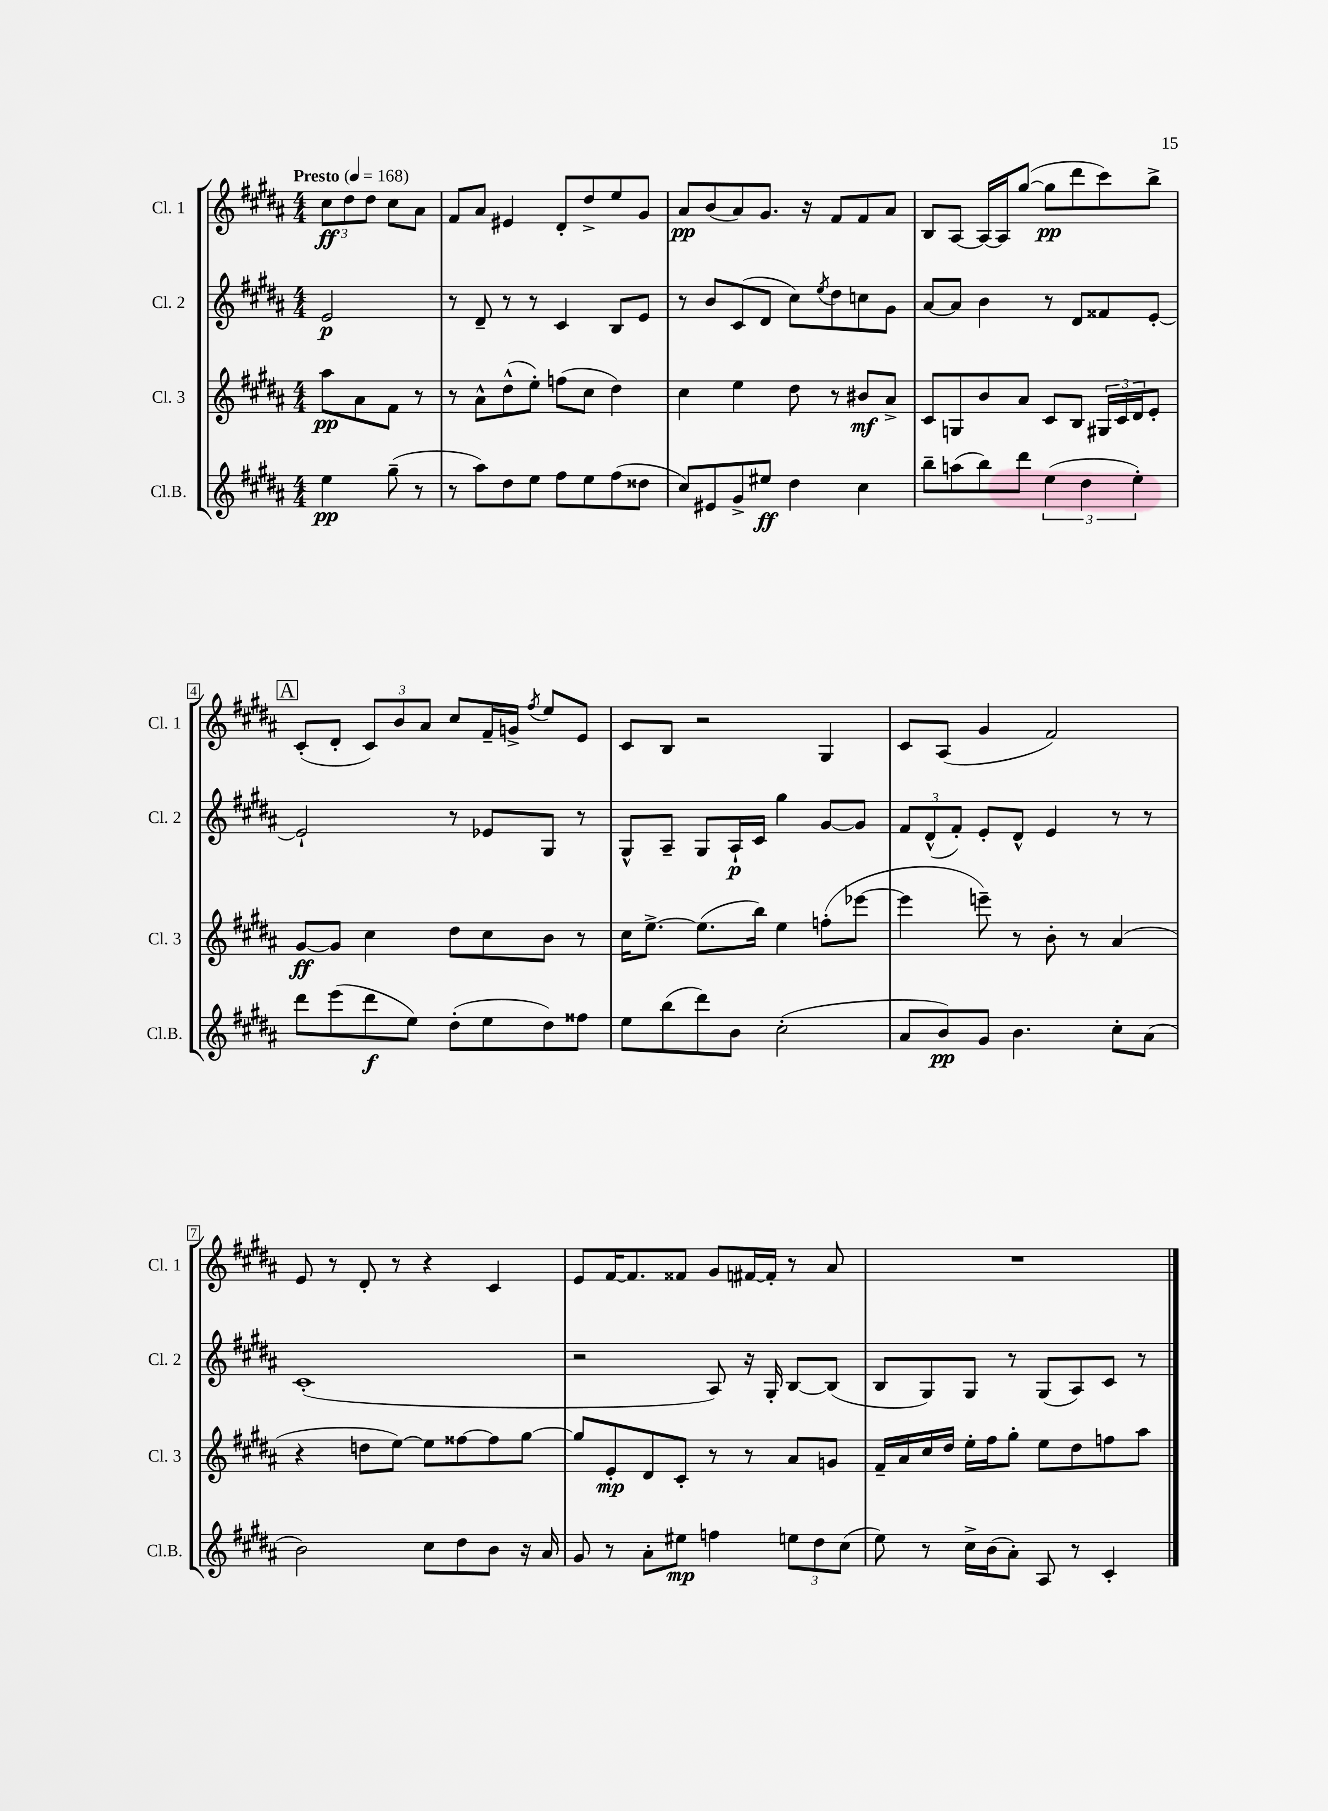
<<
\new StaffGroup <<
\new Staff = "s0" \with { instrumentName = "Cl. 1" shortInstrumentName = "Cl. 1" } {
    \clef treble \key b \major \numericTimeSignature \time 4/4 \partial 2 \tempo "Presto" 4 = 168
    \tuplet 3/2 { cis''8\ff dis''8 dis''8 } cis''8 ais'8 |
    fis'8 ais'8 eis'4 dis'8-. dis''8-> e''8 gis'8 |
    ais'8\pp b'8( ais'8) gis'8. r16 fis'8 fis'8 ais'8 |
    b8 ais8~ ais16~ ais16 gis''8~( gis''8\pp dis'''8 cis'''8) b''8-> |
    \mark \markup { \box "A" } cis'8-.( dis'8-. \tuplet 3/2 { cis'8) b'8 ais'8 } cis''8 fis'16-- g'16-> \acciaccatura { fis''8 } e''8 e'8 |
    cis'8 b8 r2 gis4 |
    cis'8 ais8( gis'4 fis'2) |
    e'8 r8 dis'8-. r8 r4 cis'4 |
    e'8 fis'16~ fis'8. fisis'8 gis'8 fis'16~ fis'16-. r8 ais'8 |
    R1 \bar "|." |
}
\new Staff = "s1" \with { instrumentName = "Cl. 2" shortInstrumentName = "Cl. 2" } {
    \clef treble \key b \major \numericTimeSignature \time 4/4 \partial 2
    e'2\p |
    r8 dis'8-- r8 r8 cis'4 b8 e'8 |
    r8 b'8 cis'8( dis'8 cis''8) \acciaccatura { e''8 } dis''8 c''8 gis'8 |
    ais'8~ ais'8 b'4 r8 dis'8 fisis'8 e'8~-. |
    \mark \markup { \box "A" } e'2-! r8 ees'8 gis8 r8 |
    gis8-^ ais8-- gis8 ais16-!\p cis'16 gis''4 gis'8~ gis'8 |
    \tuplet 3/2 { fis'8 dis'8-^( fis'8-.) } e'8-. dis'8-^ e'4 r8 r8 |
    cis'1-.( |
    r2 ais8) r16 gis16-. b8~ b8( |
    b8 gis8) gis8 r8 gis8( ais8) cis'8 r8 \bar "|." |
}
\new Staff = "s2" \with { instrumentName = "Cl. 3" shortInstrumentName = "Cl. 3" } {
    \clef treble \key b \major \numericTimeSignature \time 4/4 \partial 2
    ais''8\pp ais'8 fis'8 r8 |
    r8 ais'8-^ dis''8-^( e''8-.) f''8( cis''8 dis''4) |
    cis''4 e''4 dis''8 r8 bis'8\mf ais'8-> |
    cis'8 g8 b'8 ais'8 cis'8 b8 \tuplet 3/2 { gis16 cis'16 dis'16 } e'8-. |
    \mark \markup { \box "A" } gis'8~\ff gis'8 cis''4 dis''8 cis''8 b'8 r8 |
    cis''16 e''8.~-> e''8.( b''16) e''4 f''8-.( ees'''8~ |
    ees'''4 e'''8--) r8 b'8-. r8 ais'4( |
    r4 d''8 e''8~) e''8 fisis''8~ fisis''8 gis''8~ |
    gis''8 e'8-.\mp dis'8 cis'8-. r8 r8 ais'8 g'8 |
    fis'16-- ais'16 cis''16 dis''16 e''16-. fis''16 gis''8-. e''8 dis''8 f''8 ais''8 \bar "|." |
}
\new Staff = "s3" \with { instrumentName = "Cl.B." shortInstrumentName = "Cl.B." } {
    \clef treble \key b \major \numericTimeSignature \time 4/4 \partial 2
    e''4\pp gis''8--( r8 |
    r8 ais''8) dis''8 e''8 fis''8 e''8 fis''8( disis''8 |
    cis''8) eis'8 gis'8-> eis''8\ff dis''4 cis''4 |
    b''8-- a''8( b''8) dis'''8 \tuplet 3/2 { e''4( dis''4 e''4-.) } |
    \mark \markup { \box "A" } dis'''8 e'''8( dis'''8\f e''8) dis''8-.( e''8 dis''8) fisis''8 |
    e''8 b''8( dis'''8) b'8 cis''2-.( |
    ais'8 b'8\pp) gis'8 b'4. cis''8-. ais'8( |
    b'2) cis''8 dis''8 b'8 r16 ais'16 |
    gis'8 r8 ais'8-. eis''8\mp f''4 \tuplet 3/2 { e''8 dis''8 cis''8( } |
    e''8) r8 cis''16-> b'16( ais'8-.) ais8 r8 cis'4-. \bar "|." |
}
>>
>>
\layout { \context { \Score \override BarNumber.stencil = #(make-stencil-boxer 0.1 0.3 ly:text-interface::print) } }
